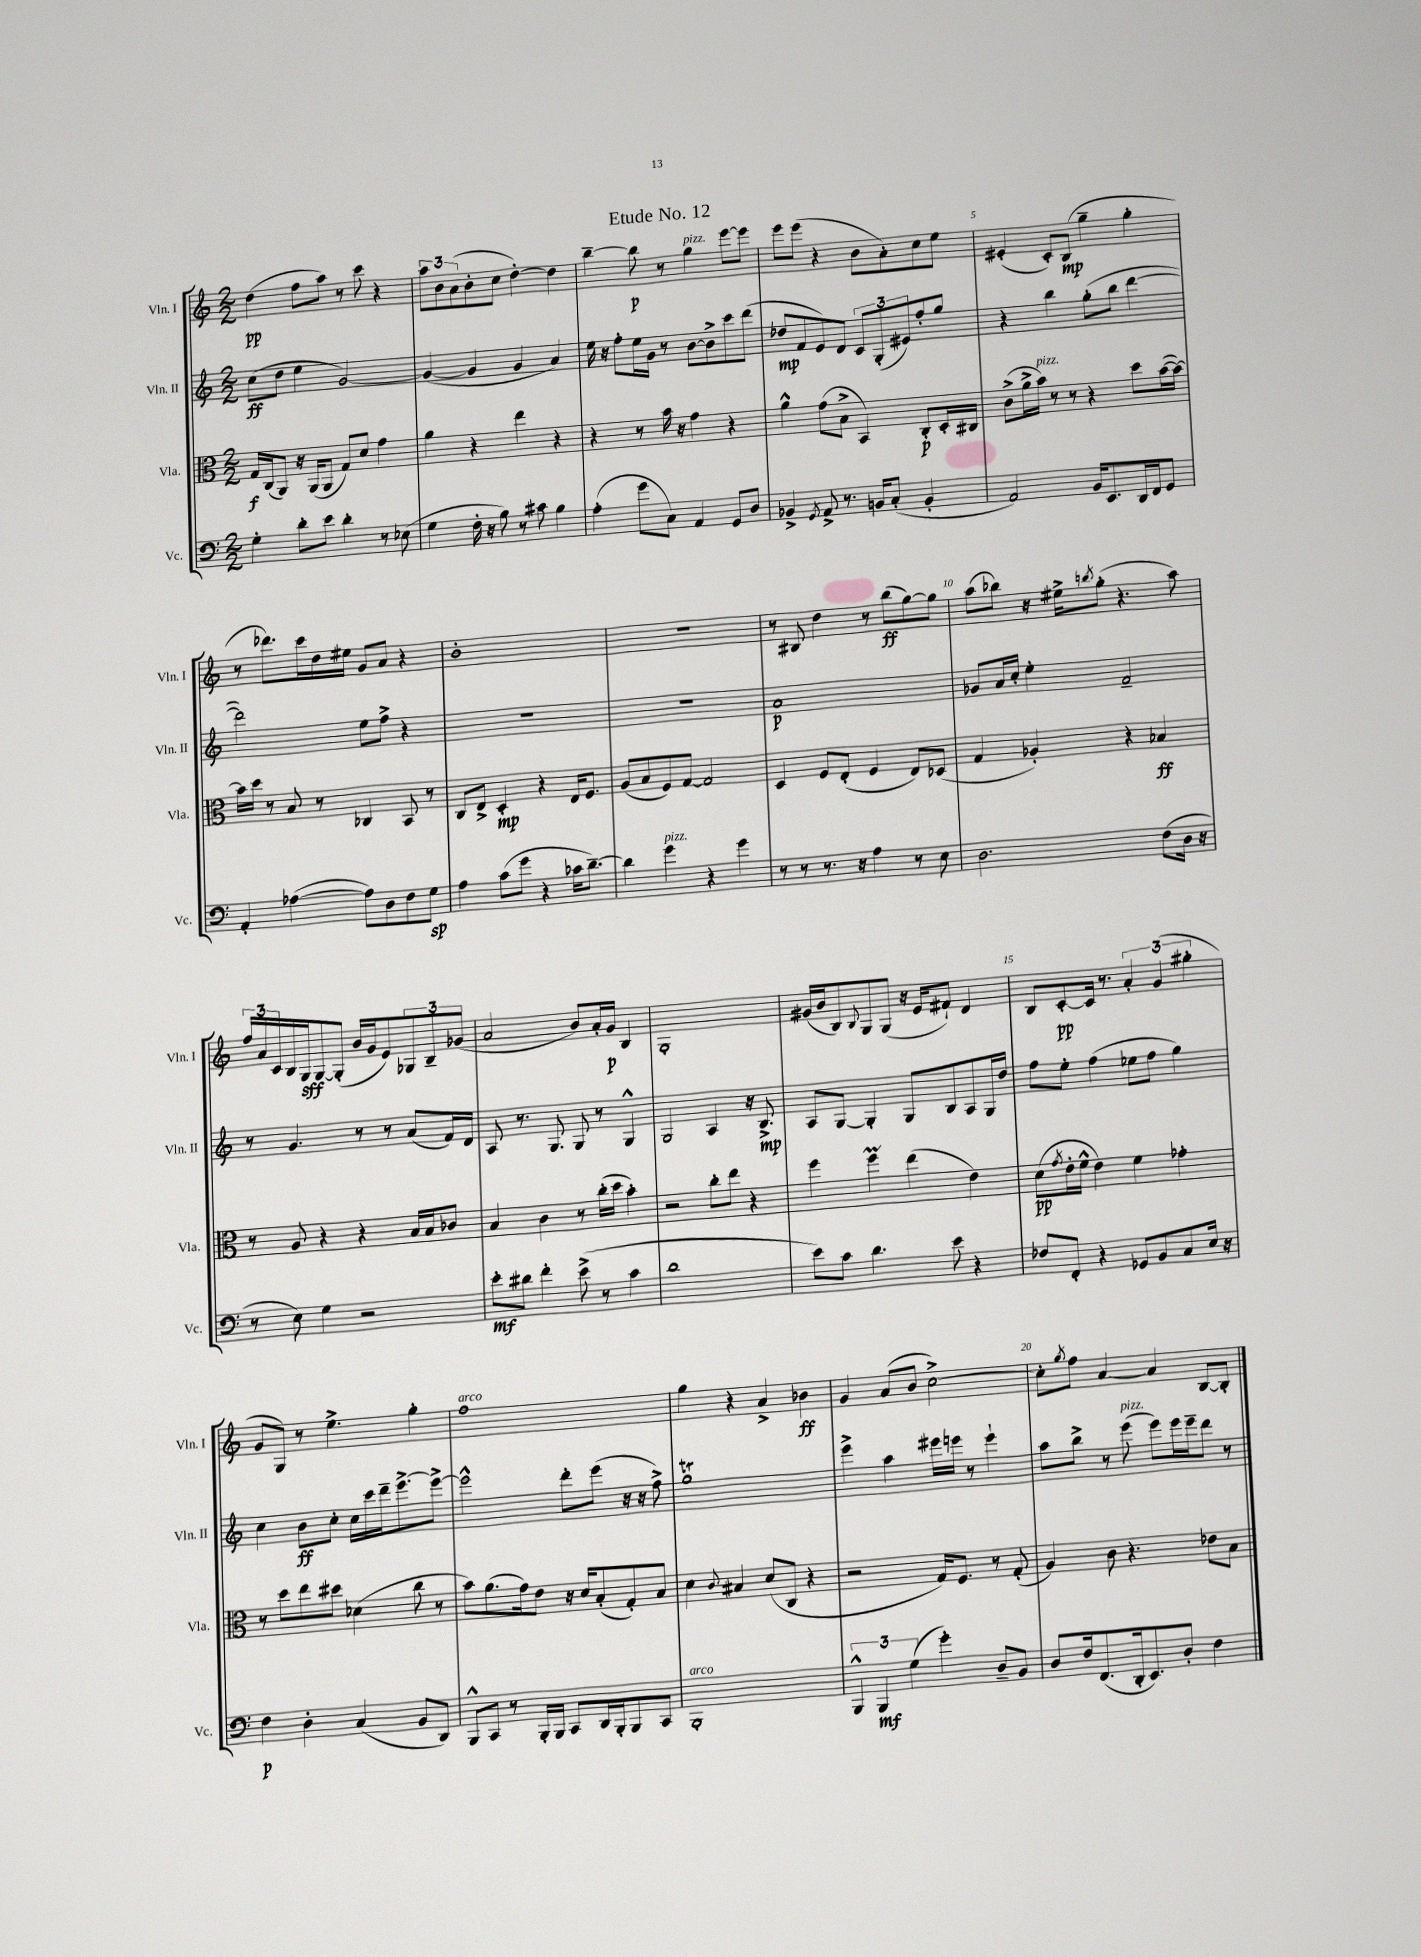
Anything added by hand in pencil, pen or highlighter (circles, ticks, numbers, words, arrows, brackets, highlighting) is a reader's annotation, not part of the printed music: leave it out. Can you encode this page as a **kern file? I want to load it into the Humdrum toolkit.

**kern	**dynam	**kern	**dynam	**kern	**dynam	**kern	**dynam
*part4	*part4	*part3	*part3	*part2	*part2	*part1	*part1
*staff4	*staff4	*staff3	*staff3	*staff2	*staff2	*staff1	*staff1
*I"Vc.	*	*I"Vla.	*	*I"Vln. II	*	*I"Vln. I	*
*I'Vc.	*	*I'Vla.	*	*I'Vln. II	*	*I'Vln. I	*
*clefF4	*	*clefC3	*	*clefG2	*	*clefG2	*
*k[]	*	*k[]	*	*k[]	*	*k[]	*
*M2/2	*	*M2/2	*	*M2/2	*	*M2/2	*
=1	=1	=1	=1	=1	=1	=1	=1
4G'\	.	16G/LL	f	(8cc\L	ff	(4dd\	pp
.	.	(16C/J	.	.	.	.	.
.	.	8AA/J)	.	8dd\J	.	.	.
8d'\L	.	16r	.	4ee\	.	8ff\L	.
.	.	(16AA/KL	.	.	.	.	.
8e\J	.	8AA/J	.	.	.	8aa\J)	.
4d'\	.	8G/L)	.	[2g/)	.	8r	.
.	.	8d/J	.	.	.	8ccc\	.
8r	.	4g\	.	.	.	4r	.
(8E-X\	.	.	.	.	.	.	.
=2	=2	=2	=2	=2	=2	=2	=2
4G\	.	4a\	.	(4g/_	.	12aa\L	.
.	.	.	.	.	.	12b\	.
.	.	.	.	.	.	(12a\	.
16F'\	.	4r	.	4g/]	.	8b'\	.
16r	.	.	.	.	.	.	.
8B\)	.	.	.	.	.	8cc\J	.
8r	.	4ee\	.	4g/	.	[4dd'\)	.
8c#X\	.	.	.	.	.	.	.
4B\	.	4r	.	4a/)	.	4dd\]	.
=3	=3	=3	=3	=3	=3	=3	=3
(4A'\	.	4r	.	16ee\	.	[4bb~\	.
.	.	.	.	16r	.	.	.
.	.	.	.	8ff'\L	.	.	.
8g\L	.	8r	.	16ee\L	.	8bb\]	p
.	.	.	.	16g\JJ	.	.	.
8C\J)	.	16b\	.	8r	.	8r	.
.	.	16r	.	.	.	.	.
!	!	!	!	!	!	!LO:TX:a:i:t=pizz.	!
4AA/	.	4g\	.	[8b\L	.	4gg\	.
.	.	.	.	8b^\]	.	.	.
8GG/L	.	4r	.	8ccc\	.	[8eee\L	.
8D/J	.	.	.	(8ddd\J	.	8eee\J]	.
=4	=4	=4	=4	=4	=4	=4	=4
4BB-X^/	.	4a^^\	.	8dd-X/L	mp	8eee\L	.
.	.	.	.	8f/	.	(8eee\J	.
8qGG/	.	.	.	.	.	.	.
8AA^/	.	(8g\L	.	8e/)	.	4r	.
8.r	.	8B^\J	.	8d/J	.	.	.
.	.	4BB/)	.	12c/L	.	8b\L	.
16BBn/KL	.	.	.	.	.	.	.
.	.	.	.	(12G'/	.	.	.
(8C'/J	.	.	.	.	.	8a'\)	.
.	.	.	.	12e#X/)	.	.	.
4BB'/	.	8C'/L	p	8ff'/	.	8cc\	.
.	.	16D'/L	.	8gg/J	.	8ee\J	.
.	.	16C#X/JJ	.	.	.	.	.
=5	=5	=5	=5	=5	=5	=5	=5
2AA/)	.	(8c^\L	.	4r	.	(4e#X'/	.
.	.	16a^\L	.	.	.	.	.
!	!	!LO:TX:a:i:t=pizz.	!	!	!	!	!
.	.	16b\JJ)	.	.	.	.	.
.	.	8r	.	4bb\	.	8c'/L)	.
.	.	8r	.	.	.	(8B/J	mp
16BB/KL	.	4r	.	(8gg'\L	.	4gg~\	.
8.EE/	.	.	.	.	.	.	.
.	.	.	.	8bb\J	.	.	.
16DD/L	.	8dd\L	.	[4ddd\	.	4gg'\	.
16FF/J	.	.	.	.	.	.	.
8GG/J	.	([16b\L	.	.	.	.	.
.	.	16b\JJ_)	.	.	.	.	.
!!LO:LB:g=z
=6	=6	=6	=6	=6	=6	=6	=6
4AA'/	.	16b\LL]	.	2ddd\])	.	8r	.
.	.	16dd\JJ	.	.	.	.	.
.	.	8r	.	.	.	8.ddd-X\L)	.
([4A-X\	.	8B/	.	.	.	.	.
.	.	.	.	.	.	16ccc\L	.
.	.	8r	.	.	.	16dd\	.
.	.	.	.	.	.	16ee#X\JJ	.
8A-\L])	.	4C-X/	.	8ee\L	.	8g/L	.
8D\	.	.	.	8ff^\J	.	8a/J	.
8F\	.	8BB/	.	4r	.	4r	.
8G\J	sp	8r	.	.	.	.	.
=7	=7	=7	=7	=7	=7	=7	=7
4A\	.	8C/L	.	1r	.	1b'	.
.	.	8E^/J	.	.	.	.	.
(8c\L	.	4D'/	mp	.	.	.	.
8g\J	.	.	.	.	.	.	.
4r	.	4r	.	.	.	.	.
16c-X\KL	.	16E/KL	.	.	.	.	.
[8.d~\J)	.	8.F/J	.	.	.	.	.
=8	=8	=8	=8	=8	=8	=8	=8
4d\]	.	(8A/L	.	1r	.	1r	.
.	.	8B/	.	.	.	.	.
!LO:TX:a:i:t=pizz.	!	!	!	!	!	!	!
4g\	.	8F/)	.	.	.	.	.
.	.	[8G/J	.	.	.	.	.
4r	.	2G/]	.	.	.	.	.
4g\	.	.	.	.	.	.	.
=9	=9	=9	=9	=9	=9	=9	=9
8r	.	4D/	.	1a	p	8r	.
8r	.	.	.	.	.	8B#X/	.
8.r	.	8F/L	.	.	.	4dd\	.
.	.	(8E'/J	.	.	.	.	.
16r	.	.	.	.	.	.	.
4A\	.	4F/	.	.	.	8r	.
.	.	.	.	.	.	(8bb\L	ff
8r	.	8E/L)	.	.	.	[8gg\)	.
8E\	.	(8D-X/J	.	.	.	8gg\J]	.
=10	=10	=10	=10	=10	=10	=10	=10
2.D\	.	4G/	.	8g-X/L	.	(8aa\L	.
.	.	.	.	16a/L	.	8bb-X\J)	.
.	.	.	.	16cc'/JJ	.	.	.
.	.	4A-X'/)	.	4ee'\	.	16r	.
.	.	.	.	.	.	16ee#X^\KL	.
.	.	.	.	.	.	8qbbn/	.
.	.	.	.	.	.	(8gg'\J	.
.	.	4r	.	2f~/	.	4.r	.
(8F\L	.	4B-X/	ff	.	.	.	.
16D\Jk	.	.	.	.	.	8aa\)	.
16r	.	.	.	.	.	.	.
!!LO:LB:g=z
=11	=11	=11	=11	=11	=11	=11	=11
8r	.	8r	.	8r	.	24ff/LL	.
.	.	.	.	.	.	24a/	.
.	.	.	.	.	.	24c/	.
8E\)	.	8A/	.	4.g/	.	16B/	.
.	.	.	.	.	.	16G/J	sff
4G\	.	4r	.	.	.	[8G/	.
.	.	.	.	.	.	(8G'/J]	.
2r	.	4r	.	8r	.	16b/LL	.
.	.	.	.	.	.	16g/J	.
.	.	.	.	8r	.	8e/)	.
.	.	16B/LL	.	(8a/L	.	12G-X/	.
.	.	16B/J	.	.	.	.	.
.	.	.	.	.	.	12B~/	.
.	.	8c-X/J	.	16f/L)	.	.	.
.	.	.	.	.	.	(12g-X/J	.
.	.	.	.	16d/JJ	.	.	.
=12	=12	=12	=12	=12	=12	=12	=12
8e'\L	mf	4B/	.	8A/	.	2a/	.
8d#X\J	.	.	.	8.r	.	.	.
4f'\	.	4c\	.	.	.	.	.
.	.	.	.	8.G/	.	.	.
(8e^\	.	8r	.	8G/	.	8b/L)	.
8r	.	(16cc'\LL	.	8r	.	16a'/L	.
.	.	16dd\JJ	.	.	.	16g/JJ	p
4c\	.	4b'\)	.	4G^^/	.	4B/	.
=13	=13	=13	=13	=13	=13	=13	=13
1d	.	2r	.	2G/	.	1G'	.
.	.	8cc'\L	.	4A/	.	.	.
.	.	8ee\J	.	.	.	.	.
.	.	4r	.	16r	.	.	.
.	.	.	.	8.B^/	mp	.	.
=14	=14	=14	=14	=14	=14	=14	=14
8e\L)	.	4ff\	.	8A/L	.	(16g#X/LL	.
.	.	.	.	.	.	16b/J	.
8c\J	.	.	.	[8G/J	.	8B/)	.
.	.	.	.	.	.	8qqB/	.
4.d\	.	4ffM\	.	4G'/]	.	8G/	.
.	.	.	.	.	.	(8G/J	.
.	.	(4ee\	.	8G/L	.	16r	.
.	.	.	.	.	.	16e/KL	.
8e\	.	.	.	8B/	.	8f#X`/J)	.
4r	.	4e\)	.	8A/	.	4d/	.
.	.	.	.	16G/L	.	.	.
.	.	.	.	16dd/JJ	.	.	.
=15	=15	=15	=15	=15	=15	=15	=15
8F-X/L	.	(8d\L	pp	8ff\L	.	8B/L	.
.	.	8qg/	.	.	.	.	.
8FF'/J	.	16e'\L	.	8ee'\J	.	[8c'/	pp
.	.	16f^^\JJ	.	.	.	.	.
4r	.	4e\)	.	(4ff\	.	16c/Jk]	.
.	.	.	.	.	.	8.r	.
8GG-X/L	.	4f\	.	8ee-X\L	.	6a'/	.
8BB/	.	.	.	8ff\J	.	.	.
.	.	.	.	.	.	(6g/	.
8C/	.	4g-X'\	.	4gg\)	.	.	.
.	.	.	.	.	.	6gg#X'\	.
16E/Jk	.	.	.	.	.	.	.
16r	.	.	.	.	.	.	.
!!LO:LB:g=z
=16	=16	=16	=16	=16	=16	=16	=16
4F\	p	8r	.	4cc\	.	8g/L	.
.	.	8dd\L	.	.	.	8G/J)	.
4D'\	.	8ee\	.	8b\L	ff	8r	.
.	.	8dd#X\J	.	8cc'\J	.	4.ee^\	.
(4C/	.	(4d-X\	.	16cc\LL	.	.	.
.	.	.	.	16ccc\	.	.	.
.	.	.	.	16ddd~\J	.	.	.
.	.	.	.	[8.eee^\	.	.	.
8BB/L	.	8cc\	.	.	.	4gg'\	.
8DD/J)	.	8r	.	8eee^\J_	.	.	.
=17	=17	=17	=17	=17	=17	=17	=17
!	!	!	!	!	!	!LO:TX:a:i:t=arco	!
8BBB^^/L	.	8b\L)	.	2eee^^\]	.	1ff	.
8CC/J	.	(8.a\	.	.	.	.	.
8r	.	.	.	.	.	.	.
.	.	16g\k)	.	.	.	.	.
16BBB'/LL	.	8e\J	.	.	.	.	.
16BBB/JJ	.	.	.	.	.	.	.
8CC/L	.	16r	.	8ddd'\L	.	.	.
.	.	16d/KL	.	.	.	.	.
16DD/L	.	(8B'/	.	(8eee\J	.	.	.
16BBB'/J	.	.	.	.	.	.	.
8BBB/	.	8G'/)	.	16r	.	.	.
.	.	.	.	16r	.	.	.
8CC/J	.	8B/J	.	8ff^\)	.	.	.
=18	=18	=18	=18	=18	=18	=18	=18
!LO:TX:a:i:t=arco	!	!	!	!	!	!	!
1BBB'	.	4d\	.	1ggT	.	4gg\	.
.	.	8qqc/	.	.	.	.	.
.	.	4B#X/	.	.	.	4r	.
.	.	(8d/L	.	.	.	4a^/	.
.	.	8C/J	.	.	.	.	.
.	.	4r	.	.	.	4b-X\	ff
=19	=19	=19	=19	=19	=19	=19	=19
6BBB^^/	.	2r	.	4eee^\	.	4g/	.
6BBB/	mf	.	.	.	.	.	.
.	.	.	.	4aa\	.	(8a/L	.
(6G\	.	.	.	.	.	.	.
.	.	.	.	.	.	8b/J	.
4g'\)	.	16G/KL)	.	16eee#X\LL	.	[2cc^\)	.
.	.	8.F/J	.	16eeen\JJ	.	.	.
.	.	.	.	8r	.	.	.
8D~/L	.	8r	.	4eee`\	.	.	.
8BB/J	.	(8G'/	.	.	.	.	.
=20	=20	=20	=20	=20	=20	=20	=20
8D/L	.	4A/)	.	8aa\L	.	8cc'\L]	.
.	.	.	.	.	.	8qgg/	.
16F/k	.	.	.	8bb^\J	.	8ff\J	.
(8.FF/	.	.	.	.	.	.	.
.	.	8c\	.	8r	.	[4a/	.
!	!	!	!	!LO:TX:a:i:t=pizz.	!	!	!
16DD'/k	.	4.r	.	(8eee\	.	.	.
8.EE/)	.	.	.	.	.	.	.
.	.	.	.	8eee\L)	.	4a/]	.
8D'/J	.	.	.	16eee\L	.	.	.
.	.	.	.	16eee~\J	.	.	.
4F\	.	8e-X\L	.	8ddd\J	.	[8B/L	.
.	.	8B\J	.	8r	.	8B'/J]	.
==	==	==	==	==	==	==	==
*-	*-	*-	*-	*-	*-	*-	*-
